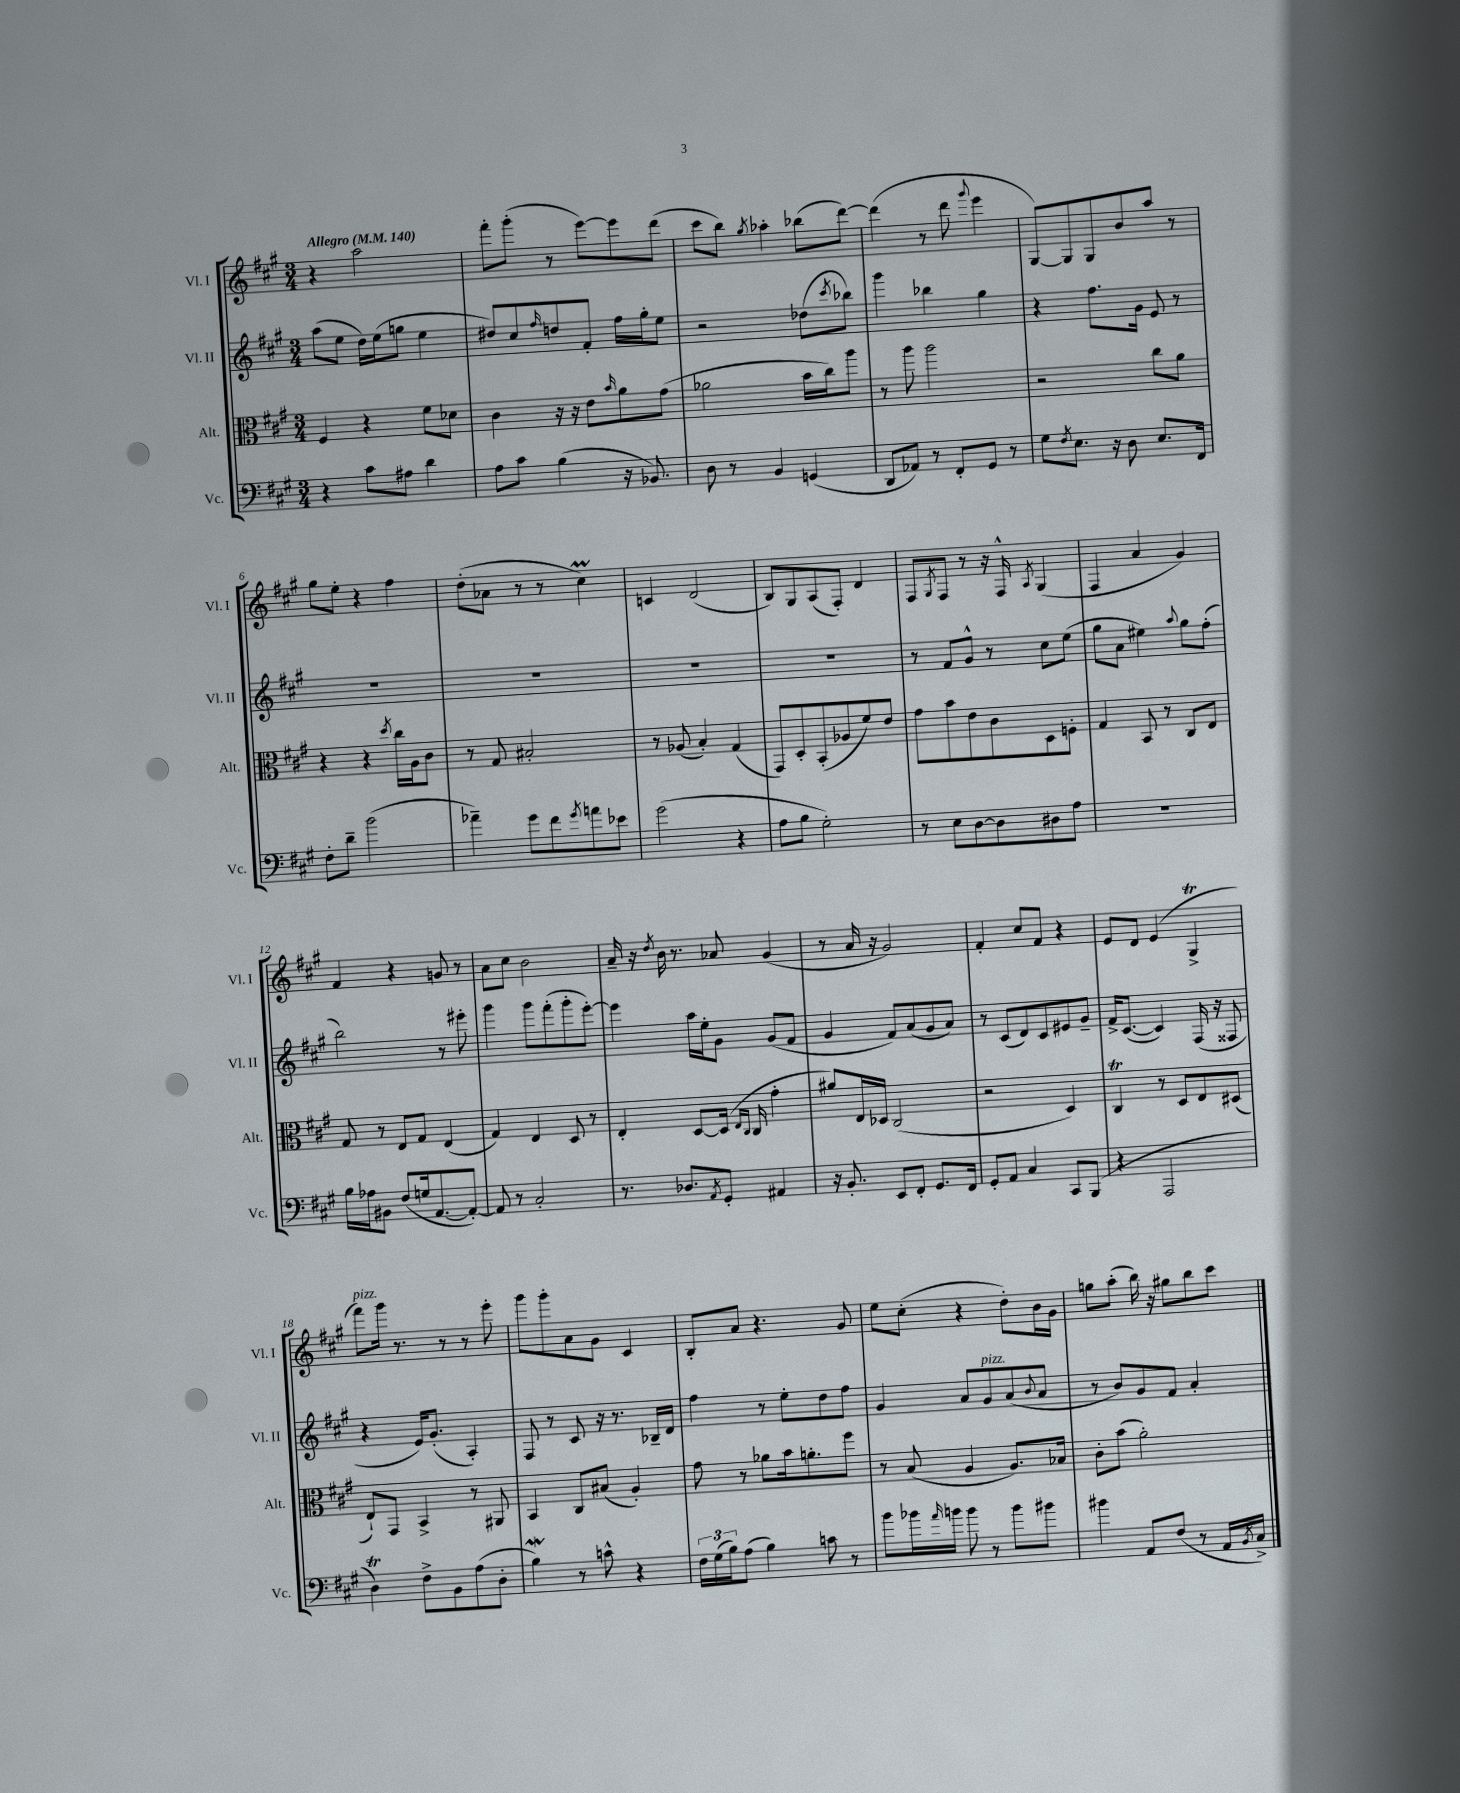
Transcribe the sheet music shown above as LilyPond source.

<<
\new StaffGroup <<
\new Staff = "s0" \with { instrumentName = "Vl. I" shortInstrumentName = "Vl. I" } {
    \clef treble \key a \major \numericTimeSignature \time 3/4 \tempo "Allegro" 4 = 140
    r4 a''2 |
    fis'''8-. gis'''8-.( r8 e'''8~) e'''8 d'''8( |
    cis'''8 b''8) \acciaccatura { gis''8 } aes''4-. bes''8( d'''8~) |
    d'''4( r8 d'''8 \appoggiatura { gis'''8 } e'''4 |
    gis8~) gis8 gis8 b'8 a''8 r8 |
    gis''8 e''8-. r4 fis''4 |
    d''8-.( aes'8 r8 r8 cis''4\prall) |
    c'4 d'2( |
    b8) gis8 a8( fis8-.) d'4 |
    fis8 \acciaccatura { gis8 } fis8 r8 r16 fis16-^ \acciaccatura { a8 } gis4( |
    fis4 a'4 gis'4) |
    fis'4 r4 g'8 r8 |
    a'8 cis''8 b'2 |
    a'16-- r16 \acciaccatura { d''8 } b'16 r8. aes'8 gis'4( |
    r8 a'16 r16 gis'2) |
    fis'4-. cis''8 fis'8 r4 |
    e'8 d'8 e'4( gis4->\trill |
    fis'''8^\markup { \italic "pizz." }) gis'''16 r8. r8 r8 e'''8-. |
    gis'''8 gis'''8-. a'8 gis'8 cis'4 |
    b8-. a'8 r4. gis'8 |
    e''8 cis''8-.( r4 d''8-.) b'16 gis'16 |
    g''8 a''8-.( b''16) r16 gis''8 b''8 cis'''8 \bar "|." |
}
\new Staff = "s1" \with { instrumentName = "Vl. II" shortInstrumentName = "Vl. II" } {
    \clef treble \key a \major \numericTimeSignature \time 3/4
    a''8( e''8 d''16) e''16( g''8 e''4 |
    dis''8) cis''8 \grace { fis''16 } d''8 fis'8-. fis''16 gis''16-. e''8 |
    r2 des''8( \acciaccatura { cis'''8 } bes''8) |
    gis'''4 bes''4 gis''4 |
    r4 fis''8. gis'16 e'8 r8 |
    R2. |
    R2. |
    R2. |
    R2. |
    r8 fis'8 gis'8-^ r8 cis''8 e''8( |
    gis''8 a'8 eis''4) \appoggiatura { a''8 } gis''8 fis''8-.( |
    b''2) r8 eis'''8-. |
    gis'''4 gis'''8 fis'''8-.( gis'''8-. e'''8~-.) |
    e'''4 a''16 e''16-. gis'8 gis'8( fis'8 |
    gis'4 fis'8) a'8( gis'8 a'8) |
    r8 cis'8( d'8) cis'8 eis'8 gis'8-- |
    fis'16-> cis'8.~( cis'4) fis16( r16 fisis8 |
    r4 e'16) gis'8.-.( a4-.) |
    fis8 r8 cis'8 r16 r8. bes16-- d'16 |
    fis''4 r8 e''8-. d''8 fis''8 |
    gis'4 a'8 gis'8^\markup { \italic "pizz." } a'8( \appoggiatura { b'8 } a'8 |
    r8 b'8) gis'8 fis'8 a'4-. \bar "|." |
}
\new Staff = "s2" \with { instrumentName = "Alt." shortInstrumentName = "Alt." } {
    \clef alto \key a \major \numericTimeSignature \time 3/4
    fis4 r4 fis'8 des'8 |
    cis'4 r16 r16 e'8 \grace { b'16 } a'8 gis'8( |
    aes'2 b'16 cis''16) a''8 |
    r8 a''8 a''2 |
    r2 cis''8 a'8 |
    r4 r4 \acciaccatura { d''8 } cis''16 a16 cis'8 |
    r8 gis8 bis2-. |
    r8 aes8( b4-.) gis4( |
    gis,8) d8-. b,8-.( aes8 fis'8) e'8 |
    gis'8 b'8 e'8 cis'8 d8 f8-. |
    gis4 b,8 r8 cis8 e8 |
    gis8 r8 e8 gis8 e4( |
    gis4) e4 d8 r8 |
    e4-. d8~ d16( \grace { e16 cis16 } cis16 gis'4-. |
    ais'8) e16 des16 cis2( |
    r2 d4) |
    cis4\trill r8 d8 e8 dis8( |
    e8-!) gis,8 b,4-> r8 ais,8 |
    b,4 cis8 bis8( a4-.) |
    gis'8 r8 aes'8 b'16 a'8.-. fis''8 |
    r8 b8( a4 a8.) bes16 |
    cis'8-. b'8( a'2-.) \bar "|." |
}
\new Staff = "s3" \with { instrumentName = "Vc." shortInstrumentName = "Vc." } {
    \clef bass \key a \major \numericTimeSignature \time 3/4
    r4 cis'8 ais8 d'4 |
    a8 cis'8 b4( r16 bes,8.) |
    d8 r8 b,4 g,4( |
    d,8 aes,8) r8 fis,8-. gis,8 r8 |
    gis8 \acciaccatura { fis8 } e8. r16 d8 e8. fis,16 |
    fis8-. d'8-- b'2( |
    aes'4--) gis'8 fis'8 \acciaccatura { gis'8 } a'8 ees'8 |
    gis'2( r4 |
    a8 b8 gis2-.) |
    r8 e8 d8~ d8 dis8 a8 |
    R2. |
    b16 aes16 bis,8 fis8( g16 a,8.~ a,8~-.) |
    a,8 r8 cis2-. |
    r8. des8. \acciaccatura { a,8 } gis,8-. ais,4 |
    r16 b,8.-. e,8 fis,8-. gis,8. fis,16 |
    gis,8-. a,8 cis4 cis,8 b,,8( |
    r4 a,,2 |
    d4\trill) fis8-> b,8 a8( d8-. |
    b4\mordent) r8 c'8-^ r4 |
    \tuplet 3/2 { fis16 gis16( b16) } a8( b4) c'8 r8 |
    b'8 bes'16 \grace { a'16 } b'16 b'8 r8 b'8 bis'8 |
    bis'4 a,8 fis8( r8 a,16 \acciaccatura { b,8 } cis16->) \bar "|." |
}
>>
>>
